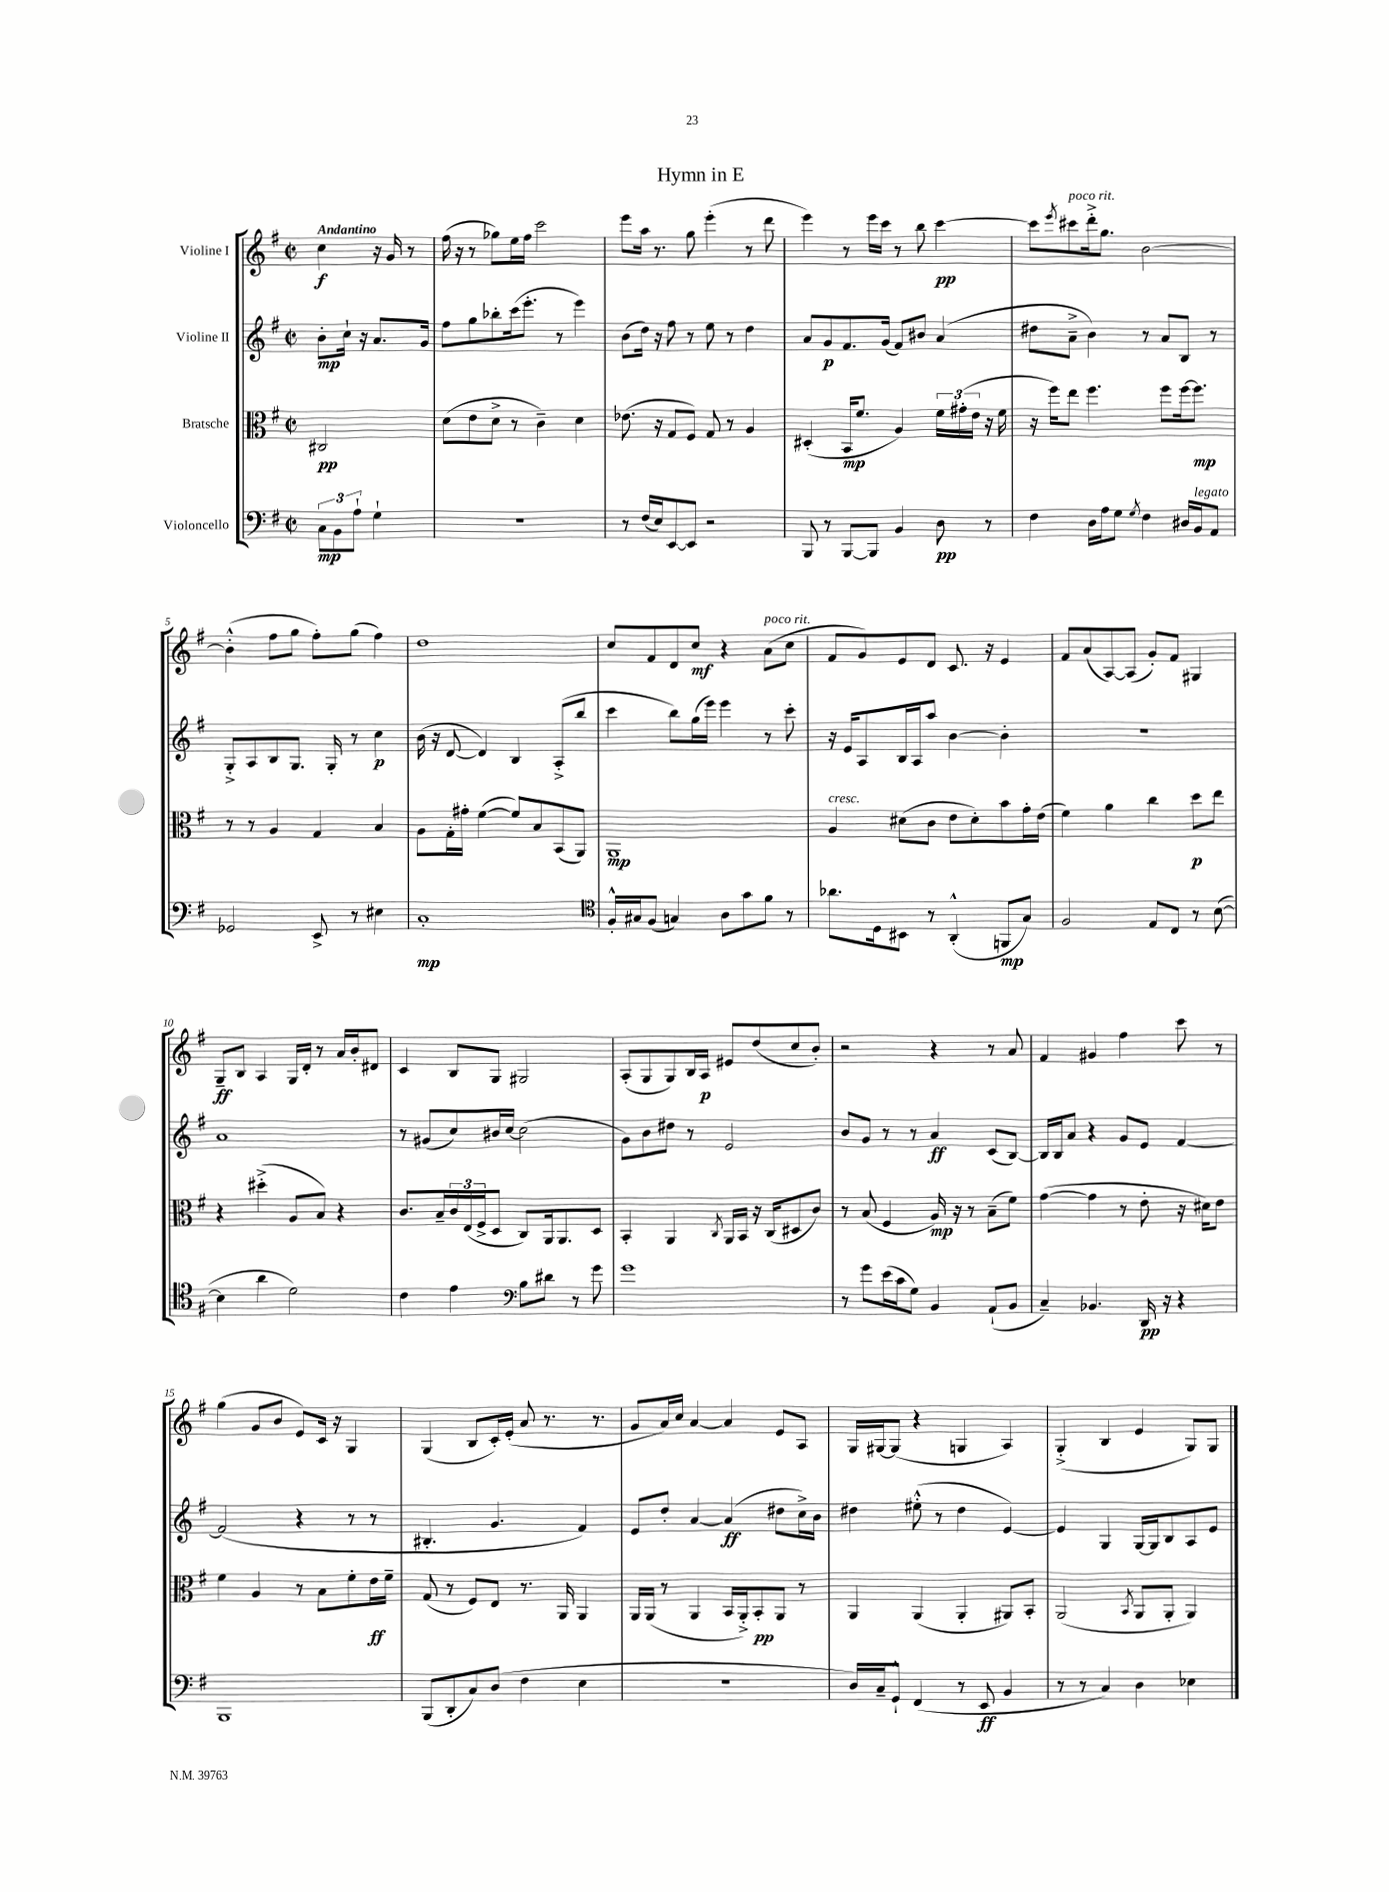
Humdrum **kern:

**kern	**kern	**kern	**kern
*staff4	*staff3	*staff2	*staff1
*clefF4	*clefC3	*clefG2	*clefG2
*k[f#]	*k[f#]	*k[f#]	*k[f#]
*M2/2	*M2/2	*M2/2	*M2/2
*met(c|)	*met(c|)	*met(c|)	*met(c|)
12C	2C#	8b'	4cc
12BB	.	.	.
.	.	16cc`	.
12A`	.	.	.
.	.	16r	.
4G`	.	8.a	16r
.	.	.	16g
.	.	.	8r
.	.	16g	.
=	=	=	=
1r	(8d	8ff#	(16ff#
.	.	.	16r
.	8e	8gg	8r
.	8d^	8bb-'	8gg-)
.	8r	(16ccc	16ee
.	.	8.eee'	16ff#
.	4c~)	.	2ccc
.	.	8r	.
.	4d	4eee)	.
=	=	=	=
8r	(8.e-	(8b	8eee
(16F#	.	16dd)	16aa
16E)	16r	16r	8.r
[8EE	8G	8ff#	.
8EE]	8F#)	8r	8gg
2r	8G	8ee	(4eee'
.	8r	8r	.
.	4A	4dd	8r
.	.	.	8ddd
=	=	=	=
8BBB	(4D#'	8a	4eee)
8r	.	8g	.
[8BBB	16BB	8.f#	8r
.	8.f#	.	.
8BBB]	.	.	16eee
.	.	(16g	16ccc
4BB	4A)	8f#)	8r
.	.	8b#	8bb
8D	24f#	(4a	[4ccc
.	(24g#'	.	.
.	24e	.	.
8r	16r	.	.
.	16f#	.	.
=	=	=	=
4F#	16r	8dd#	8ccc]
.	16ff#)	.	.
.	.	.	8qeee
.	8ee	8a~^	8ccc#
16D	4.ff#	4b)	16ddd'^
16A	.	.	8.gg
8G	.	.	.
8qG	.	.	.
4F#	.	8r	[2b
.	8ff#	8a	.
16D#	[16ff#	8B	.
16BB	8.ff#]	.	.
8AA	.	8r	.
=	=	=	=
2GG-	8r	8G'^	(4b'^^]
.	8r	8A	.
.	4A	8B	8ff#
.	.	8.G	8gg
8EE^	4G	.	8ff#')
.	.	16G'	.
8r	.	8r	(8gg
4E#	4B	4cc	4ff#)
=	=	=	=
1C'	8A	(16b	1dd
.	.	16r	.
.	16G'	[8d	.
.	16g#'	.	.
.	([4f#	4d])	.
.	8f#])	4B	.
.	8B	.	.
.	(8BB	(8A'^	.
.	8AA)	8bb	.
=	=	=	=
*clefC4	*	*	*
16F#'^^	1AA	4ccc	8cc
16G#	.	.	.
(8F#	.	.	8f#
4G)	.	8bb)	8d
.	.	(16gg	8cc
.	.	16eee)	.
8A	.	4eee	4r
8g	.	.	.
8f#	.	8r	(8a
8r	.	8ccc'	8cc
=	=	=	=
8.a-	4A	16r	8f#
.	.	16e	.
.	.	8A	8g)
16D	.	.	.
8BB#	(8d#	16B	8e
.	.	16A	.
8r	8c	8aa	8d
(4AA'^^	8e	[4b	8.c
.	8d#')	.	.
.	.	.	16r
8FF	8b	4b']	4e
8G)	16g'	.	.
.	(16e	.	.
=	=	=	=
2F#	4f#)	1r	8f#
.	.	.	(8a
.	4a	.	[8A)
.	.	.	(8A]
8E	4cc	.	8g')
8C	.	.	8f#
8r	8dd	.	4G#
([8B	8ee	.	.
=	=	=	=
4B]	4r	1a	8G~
.	.	.	8B
4a	(4dd#'^	.	4A
2d)	8A	.	16G
.	.	.	16d'
.	8B)	.	8r
.	4r	.	16a
.	.	.	16b'
.	.	.	8d#
=	=	=	=
4c	8.c	8r	4c
.	.	(8g#	.
.	16B~	.	.
4e	24c	8cc)	8B
.	(24E	.	.
.	24F#^	.	.
.	8D	16b#	8G
.	.	[16cc	.
*clefF4	*	*	*
8B	8C)	(2cc]	2G#
8d#	16AA	.	.
.	8.AA	.	.
8r	.	.	.
8g	8D	.	.
=	=	=	=
1g	4BB'	8g)	(8A'
.	.	8b	8G
.	4AA	8dd#	8G)
.	.	8r	16B
.	.	.	16A
.	8qC	.	.
.	16AA	2e	8e#
.	16BB	.	.
.	16r	.	(8dd
.	(16C	.	.
.	8D#	.	8cc
.	8c)	.	8b')
=	=	=	=
8r	8r	8b	2r
8g	(8B	8g	.
(16e	4F#	8r	.
16c	.	.	.
8G)	.	8r	.
4BB	16A)	4a	4r
.	16r	.	.
.	8r	.	.
(8AA`	(8B~	(8c	8r
8BB	8f#)	[8B)	8a
=	=	=	=
4C~)	([4g	16B]	4f#
.	.	16B	.
.	.	8a	.
4.BB-	4g]	4r	4g#
.	8r	8g	4ff#
16DD	8e'	8e	.
16r	.	.	.
4r	16r	[4f#	8ccc
.	16d#)	.	.
.	8e	.	8r
=	=	=	=
1BBB	4f#	(2f#]	(4gg
.	4A	.	8g
.	.	.	8b
.	8r	4r	8e)
.	8B	.	16c
.	.	.	16r
.	8f#'	8r	4G
.	16e	8r	.
.	16f#~	.	.
=	=	=	=
(8BBB	(8G	4.B#'	(4G
8DD'	8r	.	.
8C)	8F#)	.	8B
(8D	8E	4.g	16c')
.	.	.	(16e'
4F#	8.r	.	8a
.	.	.	8.r
.	16AA	.	.
4E	4AA	4f#)	.
.	.	.	8.r
=	=	=	=
1r	16AA	8e	8g
.	(16AA	.	.
.	8r	8dd'	16a)
.	.	.	16cc
.	4AA	[4a	[4a
.	16BB	(4a]	4a]
.	16AA'^)	.	.
.	8BB'	.	.
.	8AA	8dd#	8e
.	8r	16cc^)	8A
.	.	16b	.
=	=	=	=
16D)	4AA	4dd#	16G
16C~	.	.	[16G#
8GG`^^	.	.	(8G#]
(4FF#	(4AA	(8ee#'^^	4r
.	.	8r	.
8r	4AA'	4dd#	4G
8EE	.	.	.
4BB	8AA#)	[4e)	4A)
.	8BB'	.	.
=	=	=	=
8r	(2AA	4e]	(4G'^
8r	.	.	.
4C)	.	4G	4B
.	8qBB	.	.
4D	8AA	[16G	4e
.	.	16G]	.
.	8AA'	8B	.
4E-	4AA)	8A	8G)
.	.	8e	8G
==	==	==	==
*-	*-	*-	*-
